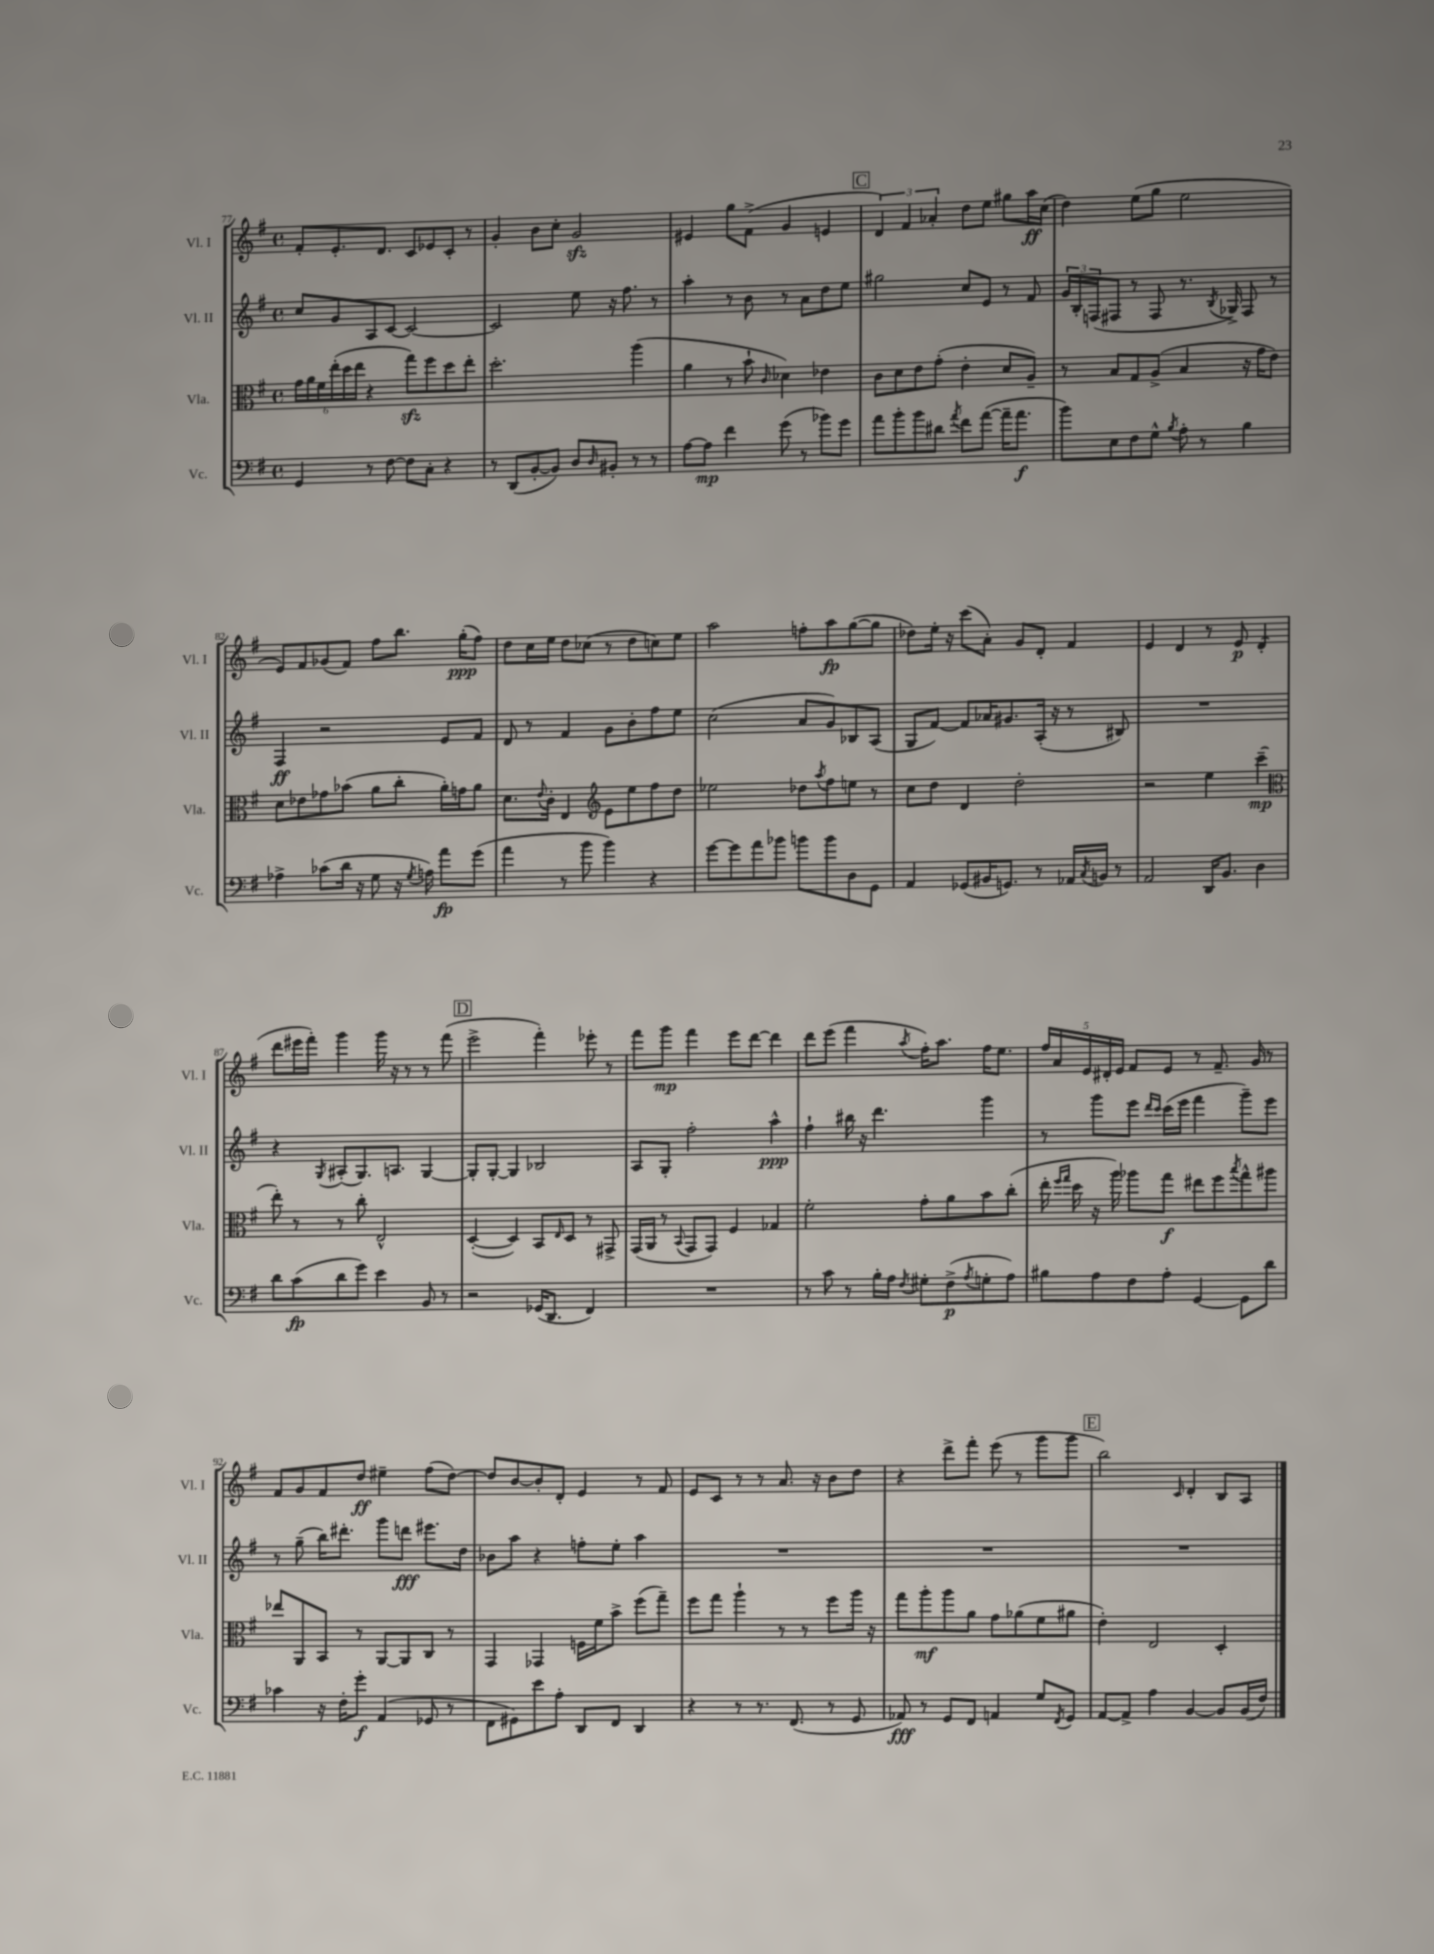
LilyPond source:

<<
\new StaffGroup <<
\new Staff = "s0" \with { instrumentName = "Vl. I" shortInstrumentName = "Vl. I" } {
    \clef treble \key g \major \defaultTimeSignature \time 4/4
    fis'8-. e'8.-. d'8. c'8 ees'8 c'8-. r8 |
    g'4-. b'8 c''8-. g'2\sfz |
    eis'4 g''8 fis'8->( g'4 e'4 |
    \mark \markup { \box "C" } \tuplet 3/2 { d'4) fis'4 aes'4-. } d''8 e''8 gis''8 a''16\ff c''16( |
    d''4) e''8( g''8 e''2 |
    e'8) fis'8 ges'8( fis'8) fis''8 b''8. g''16-.\ppp( fis''8) |
    d''8 c''16 e''16 d''8 ces''8( r8 d''8 c''8) e''8 |
    a''2 f''8-. a''8\fp g''8~( g''8 |
    des''8) e''16-. r16 c'''8( a'8-.) g'8 d'8-. fis'4 |
    e'4 d'4 r8 e'8\p d'4-.( |
    d'''8 eis'''16 fis'''16-.) g'''4 g'''16 r16 r8 r8 fis'''8( |
    \mark \markup { \box "D" } e'''2-> fis'''4-.) ees'''8-. r8 |
    fis'''8 g'''8\mp fis'''4 e'''8 d'''8~ d'''4 |
    d'''8 e'''8( fis'''4 \acciaccatura { a''8 } fis''16-.) a''8. fis''16 e''8. |
    \tuplet 5/4 { fis''16 a'16 e'16 dis'16-. e'16 } fis'8 e'8 r8 fis'8.-- g'16 r8 |
    fis'8 g'8 fis'8 d''8\ff eis''4-- fis''8( d''8~) |
    d''8 b'8~ b'8-. d'8-. e'4 r8 fis'8 |
    e'8 c'8 r8 r8 a'8. r16 b'8 d''8 |
    r4 d'''8-> fis'''8-. e'''8( r8 g'''8 g'''8 |
    \mark \markup { \box "E" } b''2) \grace { c'16 } d'4-. b8 a8 \bar "|." |
}
\new Staff = "s1" \with { instrumentName = "Vl. II" shortInstrumentName = "Vl. II" } {
    \clef treble \key g \major \defaultTimeSignature \time 4/4
    c''8 g'8 a8 c'8~ c'2~ |
    c'2 e''8 r16 fis''8. r8 |
    a''4-. r8 b'8 r8 a'8 d''8 e''8 |
    \mark \markup { \box "C" } gis''2 c''8 e'8 r8 fis'8 |
    \tuplet 3/2 { g'16 b16-. f16( } fis8 r8 fis8 r8. \acciaccatura { b8 } ges16->) fis8 r8 |
    fis4\ff r2 e'8 fis'8 |
    d'8 r8 fis'4 g'8 b'8-. fis''8 e''8 |
    c''2( a'8 g'8) bes8 a8( |
    g8 fis'8~) fis'8 aes'16 gis'8. a16-.( r16 r8 bis8) |
    R1 |
    r4 \acciaccatura { g8 } ais8-.( g8.) a8. g4~ |
    \mark \markup { \box "D" } g8-. g8~-. g4 bes2 |
    a8 g8-. fis''2-. a''4-^\ppp |
    fis''4-! bis''16 r16 d'''4. g'''4 |
    r8 g'''8 e'''8 \grace { d'''16 c'''16 } c'''16( e'''16 fis'''4 g'''8--) e'''8 |
    r8 g''8--( b''16) dis'''8.-. g'''8 d'''8\fff eis'''8. d''16 |
    bes'8 a''8 r4 f''8-. e''8-. a''4 |
    R1 |
    R1 |
    \mark \markup { \box "E" } R1 \bar "|." |
}
\new Staff = "s2" \with { instrumentName = "Vla." shortInstrumentName = "Vla." } {
    \clef alto \key g \major \defaultTimeSignature \time 4/4
    \tuplet 6/4 { g'16 a'16 fis'16 e''16-.( d''16 e''16 } r4 g''8\sfz) fis''8 d''8 e''8-. |
    d''2.-. a''4( |
    a'4 r8 b'8-! \grace { c'16 } des'4) ees'4 |
    \mark \markup { \box "C" } c'8 d'8 e'8 g'8-.( e'4-. d'8 a8--) |
    r8 b8 g8 a8->( b4 r16 g'16 e'8) |
    d'8 ees'8 ges'8 bes'8( a'8 c''8-. a'16-.) g'16 a'8 |
    d'8. \appoggiatura { e'8 } c'16-. e4 \clef treble e'8 e''8 fis''8 d''8 |
    ees''2 des''8 \acciaccatura { a''8 } fis''8 e''8 r8 |
    c''8 d''8 d'4 d''2-. |
    r2 e''4 c'''4--\mp( |
    \clef alto e''8-.) r8 r8 c''8-. e2-^ |
    \mark \markup { \box "D" } d4~-.( d4) b,8 \grace { e16 } d8 r8 gis,8-> |
    g,16( a,16 r8 \appoggiatura { b,8 } g,8 g,8) fis4 ges4 |
    fis'2-. g'8-. a'8 b'8 c''8-.( |
    e''16-. \grace { fis''16 g''16 } d''16 r16 a''16) aes''8 g''8\f eis''8 fis''8 \acciaccatura { b''8 } g''8-^ ais''8 |
    ees''8 a,8 b,8 r8 a,8~ a,8 c8 r8 |
    g,4 ges,4 f16 fis'16 b'8-> fis''8( g''8--) |
    fis''8 g''8 a''4-! r8 r8 fis''8 a''16 r16 |
    g''8 a''8-.\mf a''8 a'8 g'8 aes'8( fis'8 ais'8 |
    \mark \markup { \box "E" } e'4-.) e2 d4-. \bar "|." |
}
\new Staff = "s3" \with { instrumentName = "Vc." shortInstrumentName = "Vc." } {
    \clef bass \key g \major \defaultTimeSignature \time 4/4
    g,4 r8 fis8~ fis8 c8-. r4 |
    r8 d,8( b,8~-. b,8) d8 \grace { d16 } bis,8-. r8 r8 |
    a8~ a8\mp fis'4 g'8( r8 bes'8) g'8 |
    \mark \markup { \box "C" } a'8 b'8-. b'8 dis'8 \acciaccatura { a'8 } fis'8 a'8~( a'16-- a'8.\f |
    b'8) e8 fis8 g8-^ \acciaccatura { b8 } a8-. r8 b4 |
    aes4-> ces'8( d'16 r16 g8 r16 \acciaccatura { g8 } a16) a'8\fp g'8( |
    a'4 r8 b'8 b'4) r4 |
    g'8~ g'8 a'8 bes'8 b'8 b'8 d8 g,8 |
    a,4 ges,8( bis,16 g,8.) r8 aes,16 \acciaccatura { c8 } b,16 r8 |
    a,2 d,16 b,8. d4 |
    d'8 c'8\fp( d'8 g'8) e'4 b,8 r8 |
    \mark \markup { \box "D" } r2 ges,16( d,8. fis,4) |
    R1 |
    r8 c'8 r8 b16-. a16 \acciaccatura { fis8 } gis8-. fis8->\p( \acciaccatura { a8 } g8-. a8) |
    bis8 a8 fis8 a8-. g,4~ g,8 d'8 |
    ces'4 r16 fis16-. g'8-.\f a,4( ges,8 r8 |
    fis,8 gis,8) e'8 a8-. d,8 fis,8 d,4 |
    r4 r8 r8. fis,8.( r8 g,8 |
    aes,8\fff) r8 g,8 fis,8 a,4 g8 \acciaccatura { fis,8 } g,8 |
    \mark \markup { \box "E" } a,8~ a,8-> a4 b,4~ b,8 b,16( fis16) \bar "|." |
}
>>
>>
\layout { \context { \Score currentBarNumber = #77 } }
